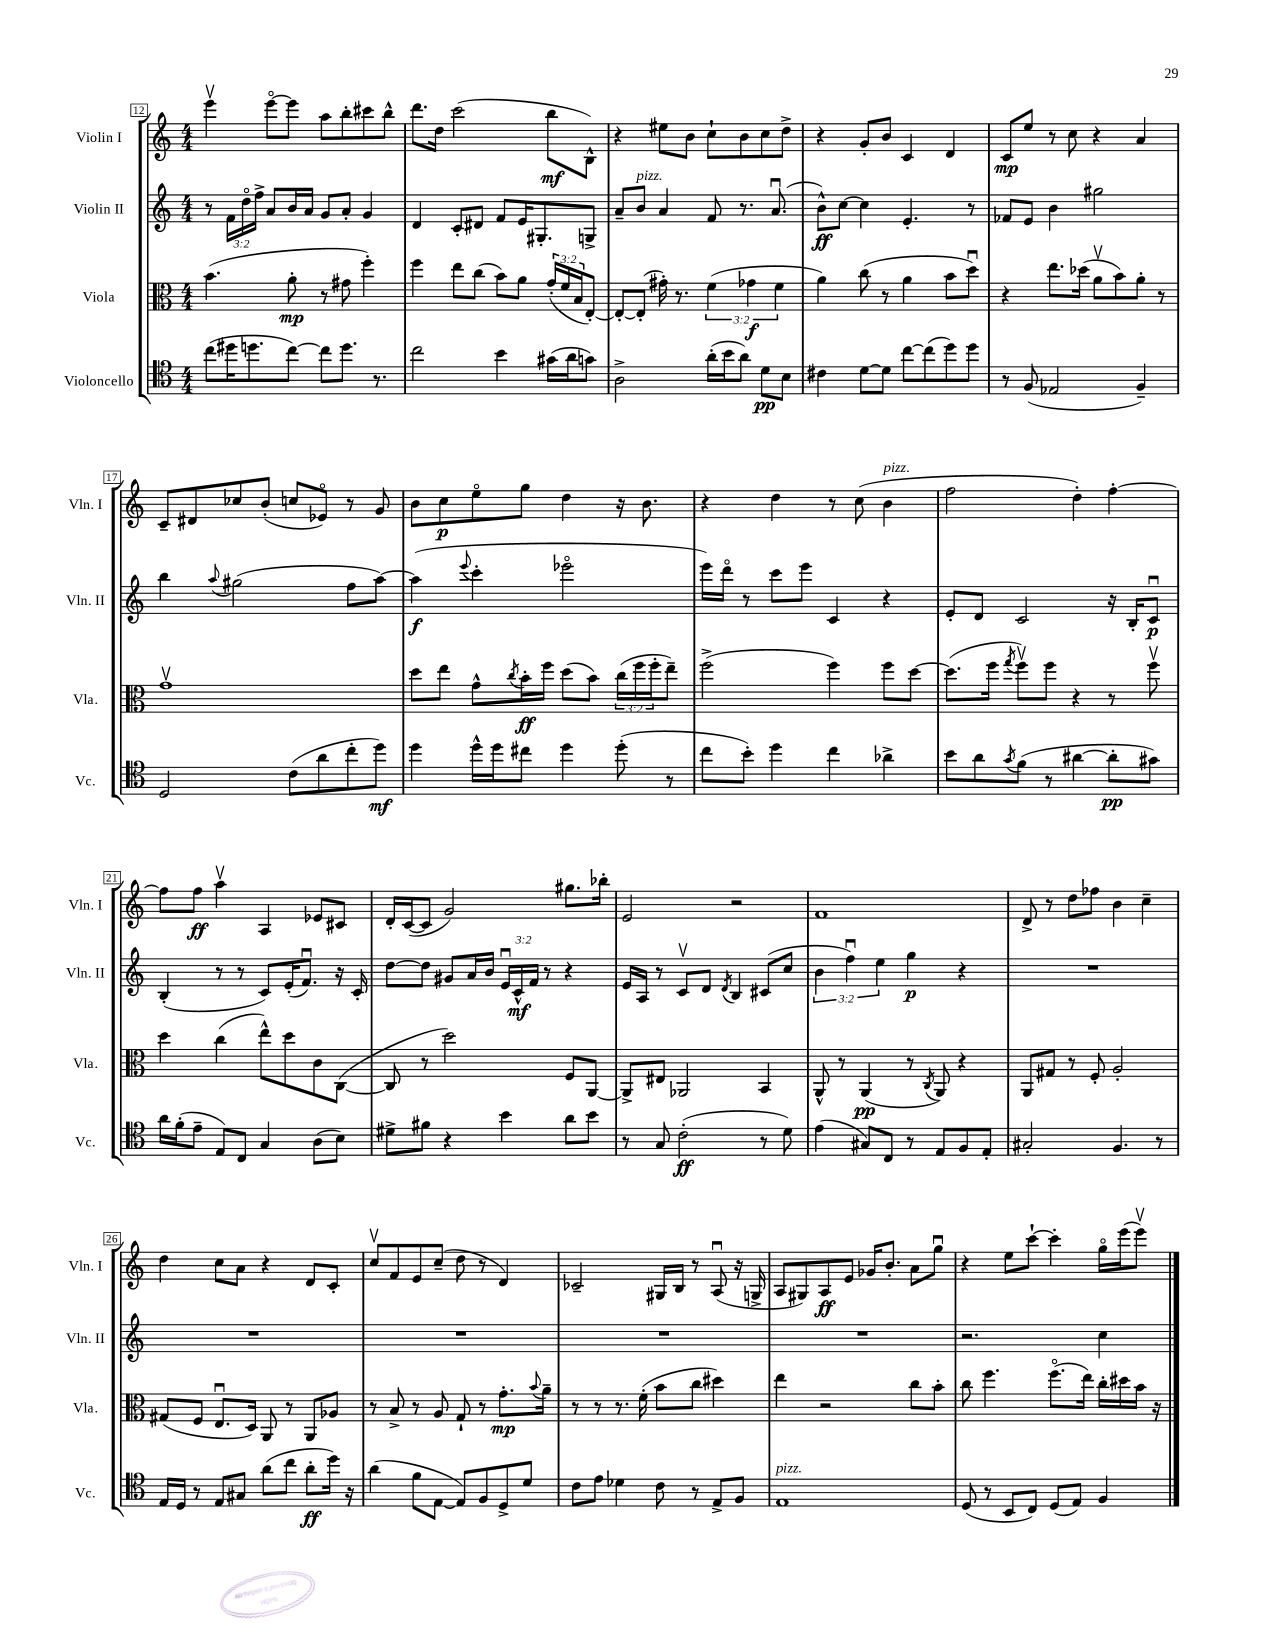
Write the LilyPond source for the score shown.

<<
\new StaffGroup <<
\new Staff = "s0" \with { instrumentName = "Violin I" shortInstrumentName = "Vln. I" } {
    \clef treble \key c \major \numericTimeSignature \time 4/4
    e'''4\upbow e'''8~\flageolet e'''8 a''8 b''8-. cis'''8 b''8-^ |
    d'''8. d''16 c'''2( b''8\mf b8-^) |
    r4 eis''8 b'8 c''8-! b'8 c''8 d''8-> |
    r4 g'8-. b'8 c'4 d'4 |
    c'8\mp e''8 r8 c''8 r4 a'4 |
    c'8-- dis'8 ces''8 b'8-.( c''8 ees'8\flageolet) r8 g'8 |
    b'8 c''8\p e''8\flageolet g''8 d''4 r16 b'8. |
    r4 d''4 r8 c''8( b'4^\markup { \italic "pizz." } |
    f''2 d''4-.) f''4~-. |
    f''8 f''8\ff a''4\upbow a4 ees'8 cis'8 |
    d'16-. c'16~( c'8 g'2) gis''8. bes''16-. |
    e'2 r2 |
    f'1 |
    d'8-> r8 d''8 fes''8 b'4 c''4-- |
    d''4 c''8 a'8 r4 d'8 c'8-. |
    c''8\upbow f'8 e'8 c''8--( d''8 r8 d'4) |
    ces'2-- gis16 b16 r8 a8\downbow( r16 g16-> |
    a8 gis8) a8\ff e'8 ges'16 b'8.-. a'8 g''8\downbow |
    r4 e''8 c'''8~-! c'''4-. g''16\flageolet e'''16( e'''8\upbow) \bar "|." |
}
\new Staff = "s1" \with { instrumentName = "Violin II" shortInstrumentName = "Vln. II" } {
    \clef treble \key c \major \numericTimeSignature \time 4/4 \override Staff.TupletNumber.text = #tuplet-number::calc-fraction-text
    r8 \tuplet 3/2 { f'16 d''16\flageolet f''16-> } a'8 b'16 a'16 g'8 a'8-. g'4 |
    d'4 c'8-. dis'8 f'8 e'16 gis8.-. g8-> |
    a'8-- b'8^\markup { \italic "pizz." } a'4 f'8 r8. a'8.\downbow( |
    b'8-^\ff) c''8~ c''4 e'4.-. r8 |
    fes'8 e'8 b'4 gis''2 |
    b''4 \appoggiatura { a''8 } gis''2( f''8 a''8~) |
    a''4\f( \appoggiatura { e'''8 } c'''4-. ees'''2\flageolet |
    e'''16) d'''16\flageolet r8 c'''8 e'''8 c'4 r4 |
    e'8-. d'8 c'2 r16 b16-. c'8\downbow\p |
    b4-.( r8 r8 c'8) e'16-.( f'8.\downbow) r16 c'16-. |
    d''8~ d''8 gis'8 a'16 b'16 \tuplet 3/2 { e'16\downbow c'16-^\mf f'16 } r8 r4 |
    e'16 a16 r8 c'8\upbow d'8 \acciaccatura { d'8 } b4 cis'8( c''8 |
    \tuplet 3/2 { b'4 f''4\downbow) e''4 } g''4\p r4 |
    R1 |
    R1 |
    R1 |
    R1 |
    R1 |
    r2. c''4 \bar "|." |
}
\new Staff = "s2" \with { instrumentName = "Viola" shortInstrumentName = "Vla." } {
    \clef alto \key c \major \numericTimeSignature \time 4/4 \override Staff.TupletNumber.text = #tuplet-number::calc-fraction-text
    b'4.( a'8-.\mp r8 gis'8 f''4-.) |
    f''4 e''8 c''8( b'8) a'8 \tuplet 3/2 { g'16-.( f'16 b16 } e8~-.) |
    e8~-. e8-.( gis'16-.) r8. \tuplet 3/2 { f'4( ges'4\f f'4 } |
    a'4) c''8( r8 a'4 b'8 d''8\downbow) |
    r4 e''8. des''16( a'8\upbow b'8) a'8-. r8 |
    g'1\upbow |
    d''8 e''8 g'8-^ \acciaccatura { c''8 } b'16-.\ff f''16 d''8( b'8) \tuplet 3/2 { c''16( f''16 f''16-. } e''8--) |
    f''2->( f''4) f''8 d''8~ |
    d''8.( f''16 \acciaccatura { g''8 } f''8\upbow) f''8 r4 r8 f''8\upbow |
    d''4 c''4( e''8-^) d''8 c'8 c8~( |
    c8 r8 d''2) f8 a,8~ |
    a,8-> eis8 aes,2 b,4 |
    a,8-^ r8 a,4\pp( r8 \acciaccatura { c8 } a,8) r4 |
    a,8 gis8 r8 f8-. a2-. |
    gis8( f8 e8.\downbow d16) a,8 r8 a,8 aes8 |
    r8 b8-> r8 a8 g8-! r8 g'8.-.\mp \appoggiatura { b'8 } a'16-- |
    r8 r8 r8. f'16-.( b'8 c''8 dis''4) |
    e''4 r2 c''8 b'8-. |
    c''8 f''4. f''8.\flageolet( e''16) c''16-. dis''16 b'16 r16 \bar "|." |
}
\new Staff = "s3" \with { instrumentName = "Violoncello" shortInstrumentName = "Vc." } {
    \clef tenor \key c \major \numericTimeSignature \time 4/4
    c''8( dis''16 d''8. c''8~) c''8 d''8. r8. |
    c''2 b'4 gis'16( a'16 g'8) |
    a2-> a'16-.( b'16 a'8) d'8\pp b8 |
    cis'4 d'8~ d'8 c''8~ c''8( d''8) d''8 |
    r8 f8( ees2 f4--) |
    d2 c'8( a'8 c''8-. d''8\mf) |
    d''4 d''16-^ d''16 cis''8 d''4 d''8-.( r8 |
    c''8 b'8-.) d''4 c''4 aes'4-> |
    b'8 a'8 \acciaccatura { g'8 } f'8( r8 ais'4~ ais'8-.\pp gis'8) |
    a'16 f'16-.( e'8-- e8) c8 g4 a8( b8) |
    dis'8-> fis'8 r4 b'4 a'8 b'8 |
    r8 g8 c'2-.\ff( r8 d'8) |
    e'4( gis8) c8 r8 e8 f8 e8-. |
    gis2-. f4. r8 |
    e16 d16 r8 e8 gis8 a'8( c''8 a'8-.\ff d''16) r16 |
    a'4( f'8 e8~ e8) f8 d8-> d'8 |
    c'8 e'8 des'4 c'8 r8 e8-> f8 |
    e1^\markup { \italic "pizz." } |
    d8( r8 b,8 c8) d8( e8) f4 \bar "|." |
}
>>
>>
\layout { \context { \Score currentBarNumber = #12 \override BarNumber.stencil = #(make-stencil-boxer 0.1 0.3 ly:text-interface::print) } }
